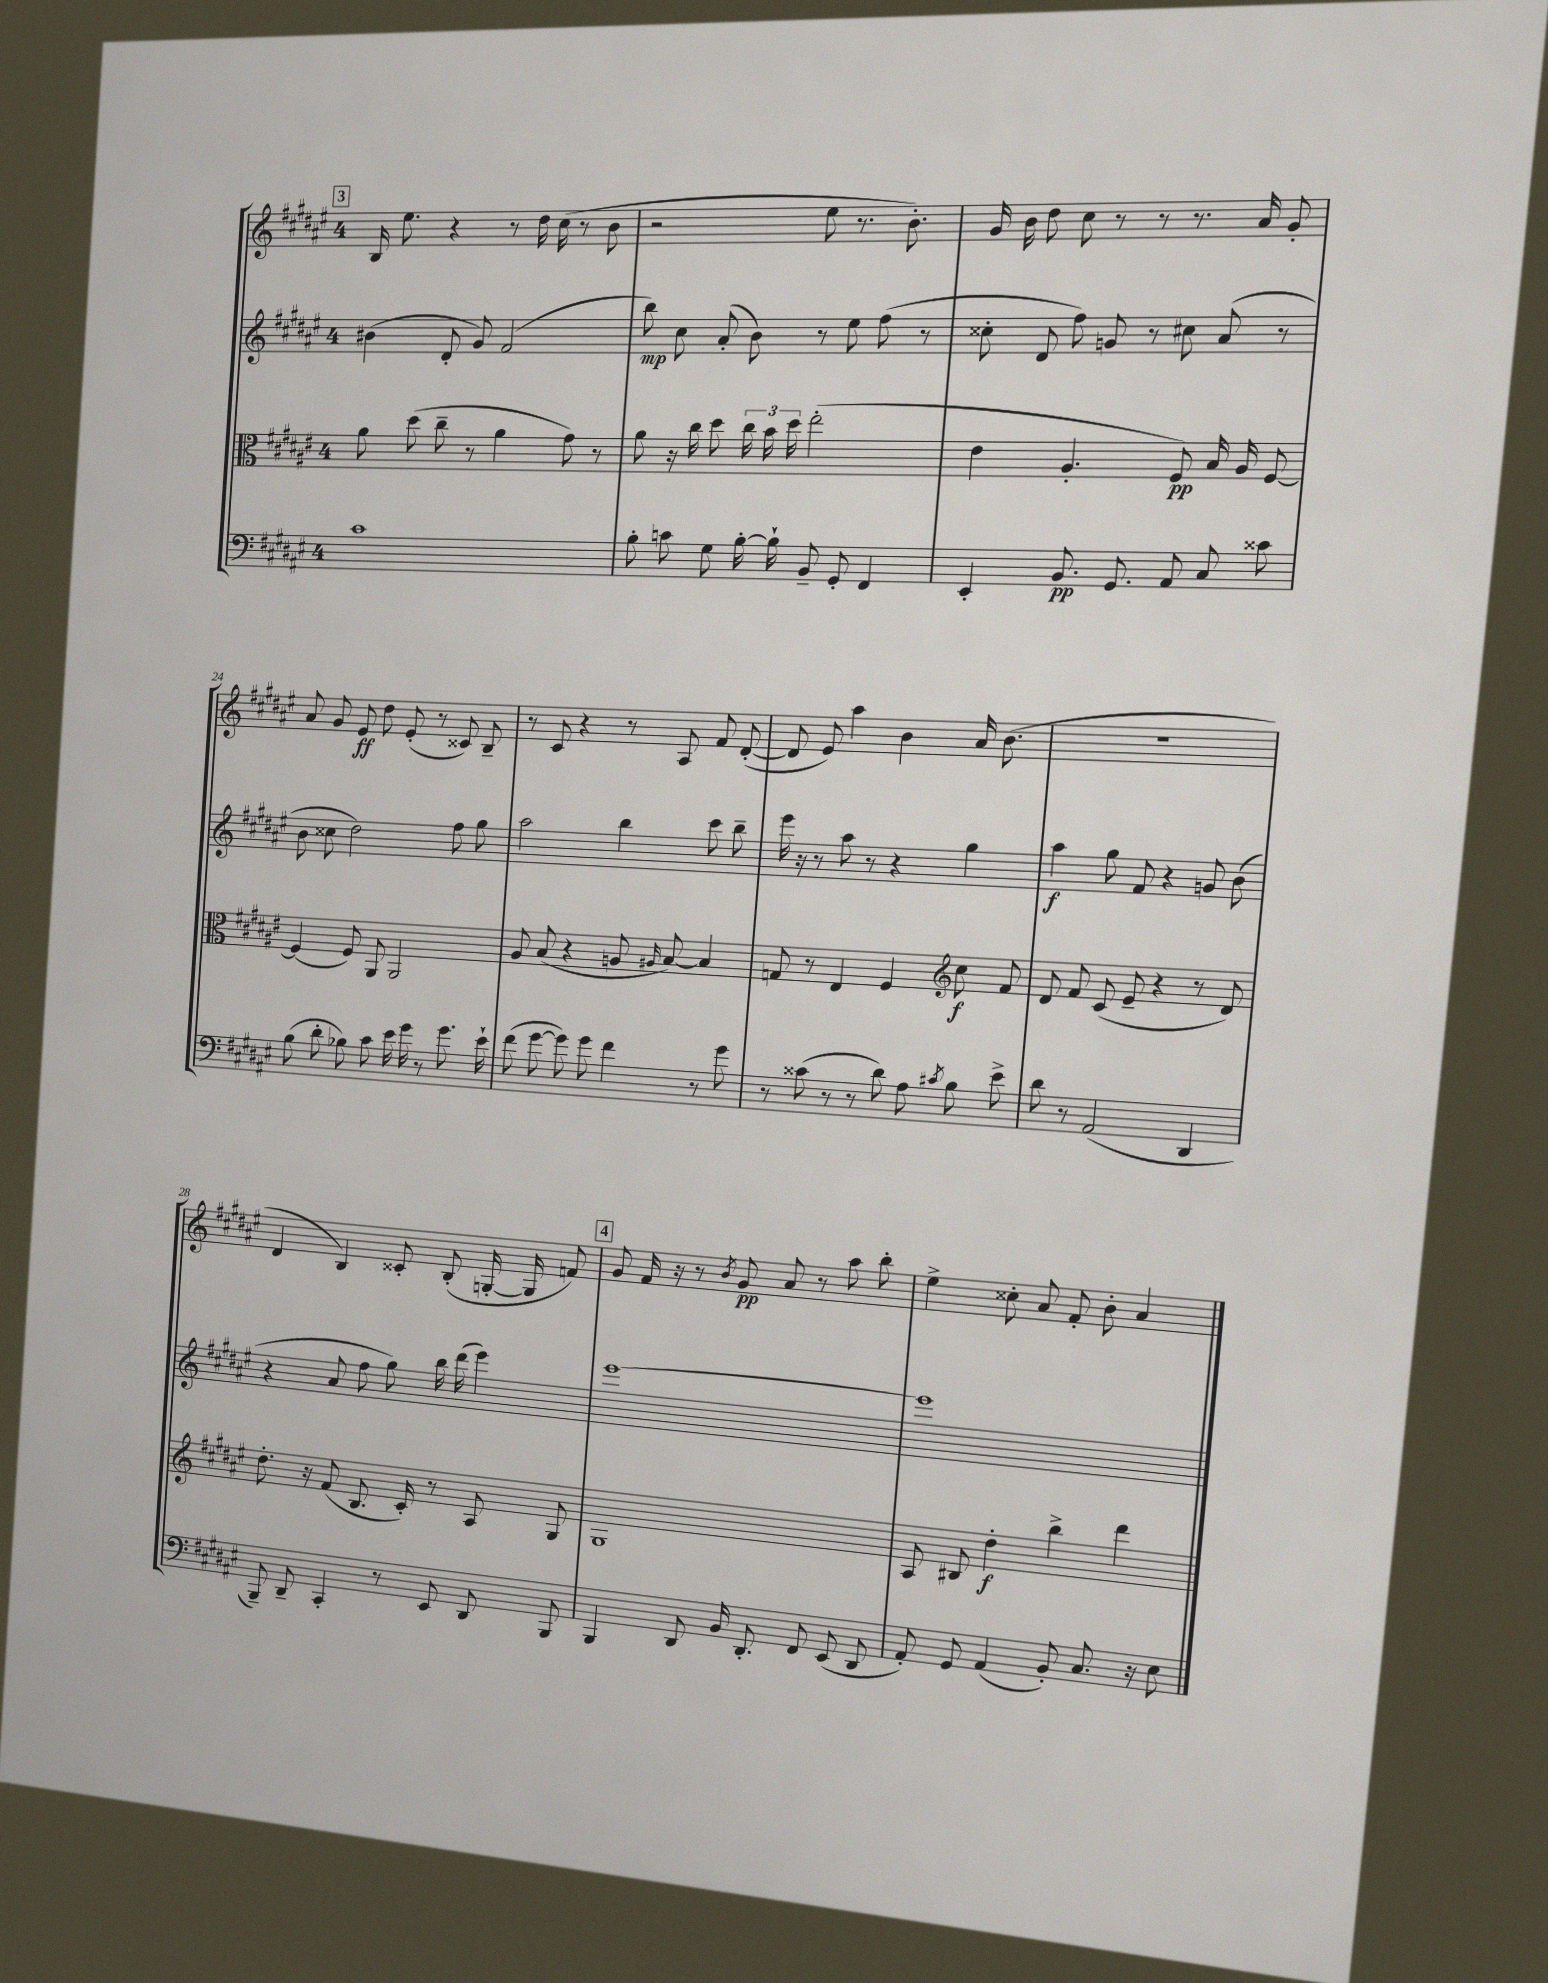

**kern	**kern	**kern	**kern
*staff4	*staff3	*staff2	*staff1
*clefF4	*clefC3	*clefG2	*clefG2
*k[f#c#g#d#a#e#]	*k[f#c#g#d#a#e#]	*k[f#c#g#d#a#e#]	*k[f#c#g#d#a#e#]
*M4/4	*M4/4	*M4/4	*M4/4
1c#	8a#	(4b#	16B
.	.	.	8.ee#
.	(8dd#	.	.
.	8cc#~	8d#'	4r
.	8r	8g#)	.
.	4a#	(2f#	8r
.	.	.	16dd#
.	.	.	(16cc#
.	8g#)	.	8r
.	8r	.	8b
=	=	=	=
8B'	8a#	8bb)	2r
8c	16r	8cc#	.
.	16cc#	.	.
8G#	8dd#	(8a#'	.
[16B'	24cc#	8b)	.
.	24b	.	.
16B`]	.	.	.
.	24dd#	.	.
8BB~	(2ee#'	8r	8ee#
8GG#'	.	8ee#	8.r
4FF#	.	(8ff#	.
.	.	.	8.b')
.	.	8r	.
=	=	=	=
4EE#'	4e#	8cc##'	16g#
.	.	.	16b
.	.	8d#	8dd#
8.BB	4.A#'	8ff#)	8cc#
.	.	8g	8r
8.GG#	.	.	.
.	.	8r	8r
8AA#	8F#)	8cc#	8.r
8C#	16B	(8a#	.
.	16A#	.	16a#
8c##	[8F#	8r	8g#'
=	=	=	=
(8B	(4F#]	8b	8a#
8d#'	.	8cc##	8g#
8B-)	8F#)	2dd#)	8e#
8c#	8AA#	.	8dd#
16e#	2AA#	.	(8e#'
16g#	.	.	.
8r	.	.	8r
8.g#	.	8ff#	8c##)
.	.	8gg#	8B~
16e#`	.	.	.
=	=	=	=
(8f#	8A#	2aa#	8r
[8g#	(8B	.	8c#
8g#])	4r	.	4r
8g#	.	.	.
4f#	8A	4bb	8r
.	16qqA#	.	.
.	[8B)	.	8A#
8r	4B]	8ccc#	8f#
8g#	.	8bb~	([8d#'
=	=	=	=
8r	8G	16eee#	8d#]
.	.	16r	.
(8c##	8r	8r	8e#)
8r	4E#	8aa#	4aa#
8r	.	8r	.
8d#)	4F#	4r	4b
8A#	.	.	.
*	*clefG2	*	*
8qc#	.	.	.
8B	8cc#	4gg#	16a#
.	.	.	(8.b
8e#^	8f#	.	.
=	=	=	=
8d#	8d#	4aa#	1r
8r	8f#	.	.
(2AA#	(8c#	8gg#	.
.	8e#~	8f#	.
.	4r	4r	.
4DD#	8r	8g	.
.	8d#)	(8b	.
=	=	=	=
8BBB~)	8.dd#'	4r	4d#
8DD#~	.	.	.
.	16r	.	.
4CC#'	(8f#	8a#	4B)
.	8.B	8ff#	.
8r	.	8gg#)	8c##'
.	16c#')	.	.
8EE#	8r	16bb	(8B'
.	.	(16ddd#	.
8DD#	8A#	4eee#)	[16G'
.	.	.	16G]
8BBB	8G#	.	8f)
=	=	=	=
4BBB	1G#	[1eee#	8g#
.	.	.	16f#
.	.	.	16r
8DD#	.	.	8r
.	.	.	8qb
16BB	.	.	8g#
8.DD#'	.	.	.
.	.	.	8a#
8FF#	.	.	8r
(8EE#	.	.	8aa#
8DD#	.	.	8bb'
=	=	=	=
8AA#')	8A#	1eee#]	4ee#^
8GG#	8B#	.	.
(4AA#	4dd#'	.	8cc##'
.	.	.	8a#
8BB')	4bb^	.	8f#'
8.C#	.	.	8b'
.	4ddd#	.	4a#
16r	.	.	.
8E#	.	.	.
==	==	==	==
*-	*-	*-	*-
